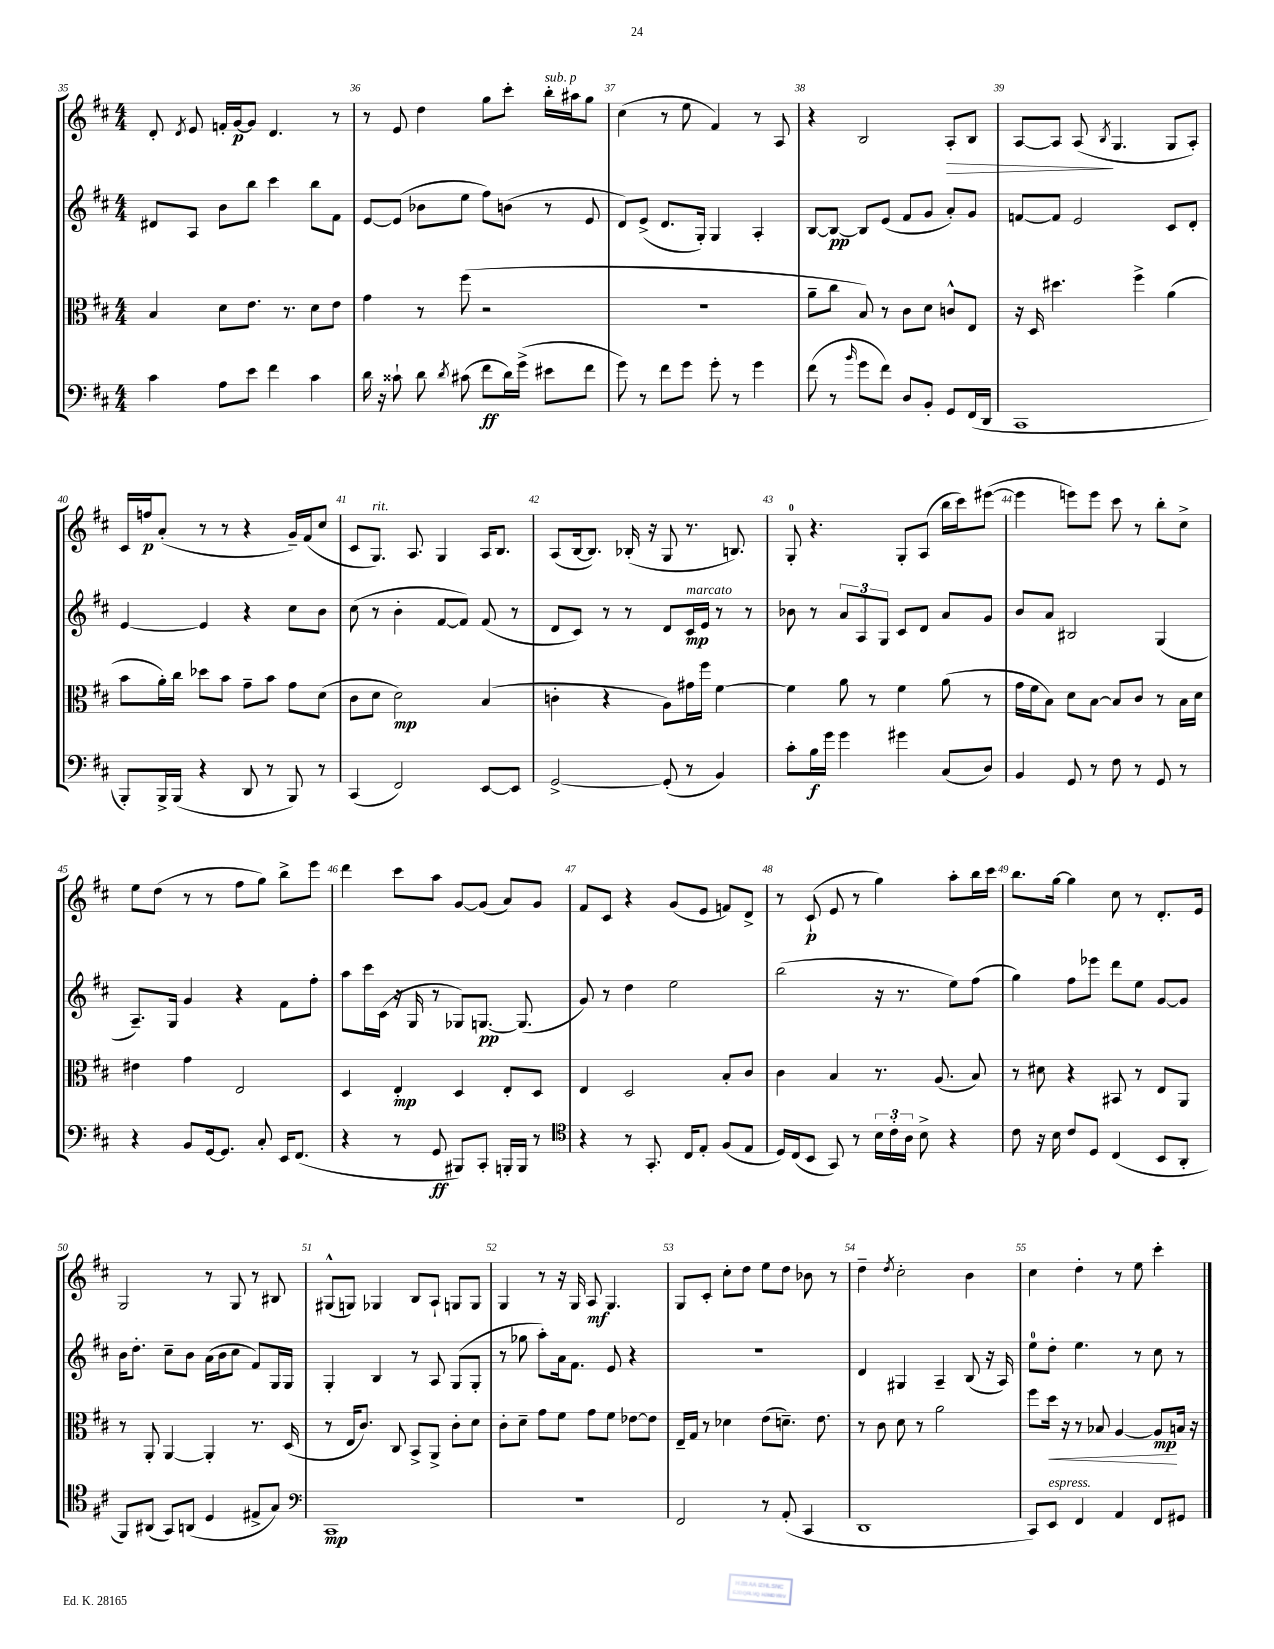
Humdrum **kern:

**kern	**kern	**kern	**kern
*staff4	*staff3	*staff2	*staff1
*clefF4	*clefC3	*clefG2	*clefG2
*k[f#c#]	*k[f#c#]	*k[f#c#]	*k[f#c#]
*M4/4	*M4/4	*M4/4	*M4/4
4c#	4B	8d#	8d'
.	.	.	8qd
.	.	8A	8e
8A	8d	8b	16f'
.	.	.	[16g
8e	8.e	8bb	8g]
4f#	.	4ccc#	4.d
.	8.r	.	.
4c#	8d	8bb	.
.	8e	8f#	8r
=	=	=	=
16d	4g	[8e	8r
16r	.	.	.
8c##`	.	(8e]	8e
8d	8r	8b-	4dd
8qd	.	.	.
(8c#	(8ff#	8ee	.
8f#	2r	8ff#)	8gg
16d)	.	(8b	8ccc#'
(16g^	.	.	.
8e#	.	8r	16bb'
.	.	.	16aa#
8f#	.	8e	8gg
=	=	=	=
8g)	1r	8d)	(4cc#
8r	.	(8e^	.
8f#	.	8.d	8r
8g	.	.	8ee
.	.	16G')	.
8g'	.	4G	4f#)
8r	.	.	.
4g	.	4A'	8r
.	.	.	8A
=	=	=	=
(8f#	8a~	[8B	4r
8r	8cc#	8B_	.
16qqb	.	.	.
8g	8B)	8B]	2B
8f#)	8r	(8e	.
8D	8c#	8f#	.
8BB'	8d	8g	.
8GG	8c^^	8a')	8A'
(16FF#	8E	8g	8B
16DD	.	.	.
=	=	=	=
1CC#	16r	[8f	[8A
.	16D	.	.
.	4.dd#	8f]	8A]
.	.	2e	(8A
.	.	.	8qB
.	.	.	4.G
.	4ff#^	.	.
.	(4a	8c#	8G
.	.	8d'	8A')
=	=	=	=
8BBB')	8b	[4e	16c#
.	.	.	16ff
16BBB^	16a')	.	(8a'
(16BBB	16cc#	.	.
4r	8dd-	4e]	8r
.	8b	.	8r
8DD	8g~	4r	4r
8r	8b	.	.
8BBB)	8g	8cc#	16g~)
.	.	.	(16f#
8r	(8d	8b	8cc#
=	=	=	=
(4CC#	8c#	(8cc#	8c#
.	8d	8r	8.G)
2FF#)	2d)	4b'	.
.	.	.	8.A
.	.	[8f#	4G
.	.	8f#])	.
[8EE	(4B	(8f#	16A
.	.	.	8.B
8EE]	.	8r	.
=	=	=	=
[2GG^	4c'	8d	(8A
.	.	8c#)	[16B
.	.	.	8.B])
.	4r	8r	.
.	.	8r	(16B-'
.	.	.	16r
(8GG']	8A)	8d	8G
8r	16g#	16c#	8.r
.	16ff#	16e	.
4BB)	[4f#	8r	.
.	.	.	8.B)
.	.	8r	.
=	=	=	=
8c#'	4f#]	8b-	8G'
16B	.	8r	4.r
16g	.	.	.
4g	8a	12a	.
.	.	12A	.
.	8r	.	.
.	.	12G	.
4g#	4f#	8c#	8G'
.	.	8d	(8A
(8C#	(8a	8a	16bb
.	.	.	16ccc#)
8D)	8r	8g	([8eee#
=	=	=	=
4BB	16g	8b	4eee#]
.	16f#	.	.
.	8B)	8a	.
8GG	8d	2B#	8eee)
8r	[8B	.	8eee
8F#	8B]	.	8ccc#
8r	8c#	.	8r
8GG	8r	(4G	8bb'
8r	16B	.	8cc#^
.	16d	.	.
=	=	=	=
4r	4e#	8.A~)	8ee
.	.	.	(8dd
.	.	16G	.
8BB	4g	4g	8r
[16GG	.	.	8r
8.GG]	.	.	.
.	2E	4r	8ff#
8C#'	.	.	8gg)
16EE	.	8f#	8bb^
(8.FF#	.	.	.
.	.	8ff#'	8eee
=	=	=	=
4r	4D	8aa	4ddd
.	.	16ccc#	.
.	.	(16c#	.
8r	4E'	16r	8ccc#
.	.	16G	.
8GG	.	8r	8aa
8BBB#)	4D	8G-)	[8g
8CC#'	.	[8.G	(8g]
16BBB'	8E'	.	8a)
16BBB	.	(8.G]	.
8r	8D	.	8g
=	=	=	=
*clefC4	*	*	*
4r	4E	8g)	8f#
.	.	8r	8c#
8r	2D	4dd	4r
8.GG'	.	.	.
.	.	2ee	(8g
16C#	.	.	.
8E'	.	.	8e
(8F#	8B'	.	8f)
8E	8c#	.	8d^
=	=	=	=
16D)	4c#	(2bb	8r
(16C#	.	.	.
8BB	.	.	(8c#`
8GG)	4B	.	8e
8r	.	.	8r
24B	8.r	16r	4gg)
24c#'	.	.	.
.	.	8.r	.
24A	.	.	.
8B^	.	.	.
.	(8.A	.	.
4r	.	8ee)	8aa'
.	8B)	(8ff#	16bb
.	.	.	16ccc#
=	=	=	=
8c#	8r	4gg)	8.bb
16r	8d#	.	.
16B	.	.	[16gg
8c#	4r	8ff#	4gg]
8D	.	8eee-	.
(4C#	8BB#	8ddd	8cc#
.	8r	8ee	8r
8BB	8E	[8g	8.d'
8AA'	8AA	8g]	.
.	.	.	16e
=	=	=	=
8FF#)	8r	16b	2G
.	.	8.dd'	.
(8AA#	8AA'	.	.
8GG)	[4AA	8cc#~	.
(8AA	.	8b	.
4D	4AA']	(16a	8r
.	.	16b	.
.	.	8cc#	8G
8E#^	8.r	8f#)	8r
8G)	.	16G	8B#
.	(16D	16G	.
=	=	=	=
*clefF4	*	*	*
1CC#	8r	4G'	(8G#^^
.	16E	.	8G)
.	8.c#)	.	.
.	.	4B	4G-
.	8C#	.	.
.	8BB^	8r	8B
.	8AA^	8A	8A`
.	8c#'	(8G	8G
.	8d	8G'	8G
=	=	=	=
1r	8c#'	8r	4G
.	8d~	8gg-	.
.	8g	8aa')	8r
.	8f#	16a	16r
.	.	8.f#	16G
.	8g	.	8A
.	8f#	8e	4.G
.	[8e-	4r	.
.	8e-]	.	.
=	=	=	=
2FF#	16E~	1r	8G
.	16G	.	.
.	8r	.	8c#'
.	4d-	.	8cc#'
.	.	.	8dd
8r	(8e	.	8ee
(8AA'	8.d~)	.	8dd
4CC#	.	.	8b-
.	8.e	.	.
.	.	.	8r
=	=	=	=
1DD	8r	4d	4dd~
.	8c#	.	.
.	.	.	8qdd
.	8d	4G#	2cc#'
.	8r	.	.
.	2a	4A~	.
.	.	(8B	4b
.	.	16r	.
.	.	16A)	.
=	=	=	=
8CC#)	8ff#	8ee	4cc#
8EE	16dd	8dd'	.
.	16r	.	.
4FF#	8r	4.ee	4dd'
.	8B-	.	.
4AA	[4A	.	8r
.	.	8r	8ee
8FF#	8A]	8cc#	4ccc#'
8GG#	16B	8r	.
.	16r	.	.
==	==	==	==
*-	*-	*-	*-
